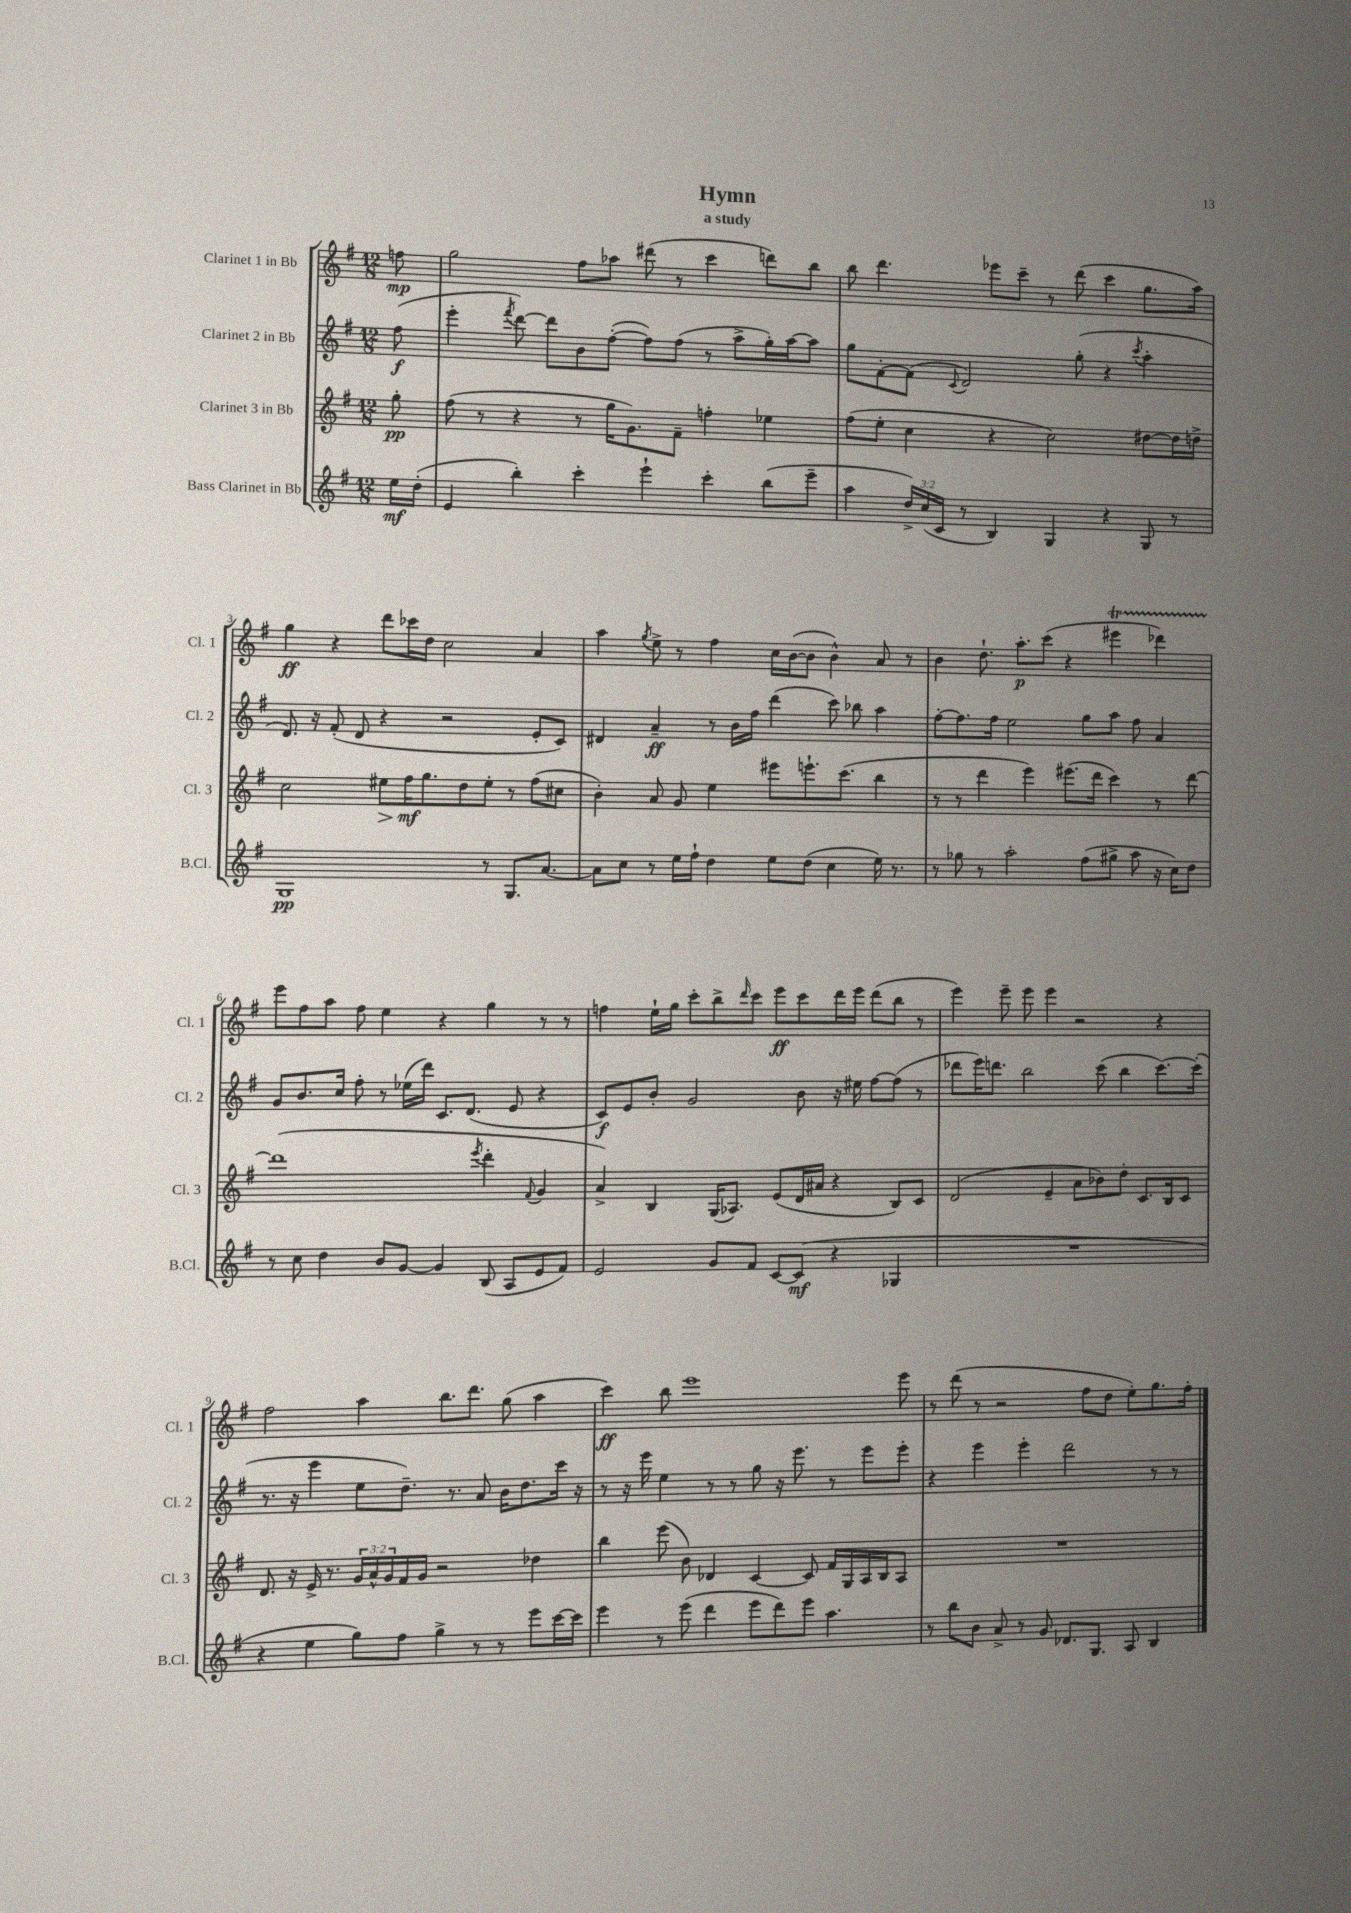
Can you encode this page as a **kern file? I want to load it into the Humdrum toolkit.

**kern	**kern	**kern	**kern
*staff4	*staff3	*staff2	*staff1
*clefG2	*clefG2	*clefG2	*clefG2
*k[f#]	*k[f#]	*k[f#]	*k[f#]
*M12/8	*M12/8	*M12/8	*M12/8
16ee	8gg'	(8ff#	8ff
(16dd'	.	.	.
=	=	=	=
4e	(8ff#	4eee'	2gg
.	8r	.	.
.	.	8qfff#	.
4bb')	4r	[8ddd)	.
.	.	8ddd]	.
4ccc'	8r	8b	8ff#
.	16gg	([8ff#'	8aa-
.	8.g)	.	.
4eee`	.	8ff#])	(8ddd#
.	8f#~	(8ff#	8r
4ccc'	4ff'	8r	4ccc
.	.	8aa^	.
(8bb	4ee-	16gg')	8ddd)
.	.	[16aa	.
8eee~	.	8aa]	8bb
=	=	=	=
4aa	(8ff#	8gg	8bb
.	8ee'	[8f#'	4.ddd
24dd^)	4cc	(8f#]	.
(24cc	.	.	.
24c	.	.	.
.	.	8qqc	.
8r	.	2d)	.
4B)	4r	.	8eee-
.	.	.	8ccc~
4G	2cc)	.	8r
.	.	(8gg'	(8ddd
4r	.	4r	4ccc
.	.	8qccc	.
8G	[8dd#	4aa'	8.gg
8r	16dd#]	.	.
.	16dd^	.	16aa)
=	=	=	=
1G	2cc	8.d)	4gg
.	.	16r	.
.	.	(8f#'	4r
.	.	8d	.
.	8ee#	4r	8ddd
.	16ff#	.	16ccc-
.	8.gg	.	16dd
.	.	2r	2cc
.	8dd	.	.
8r	8ee#'	.	.
8.G	8r	.	.
.	(8ff#	8e'	4a
[8.a	.	.	.
.	8cc#	8c)	.
=	=	=	=
8a]	4b')	4d#	4aa
8cc	.	.	.
.	.	.	8qgg
8r	8a	4a~	8ee^
16ee	8g	.	8r
16ff#`	.	.	.
4dd	4ee	8r	4ff#
.	.	16b	.
.	.	16ff#	.
8ee	8eee#	(4ddd	16cc
.	.	.	([16b
(8dd	8.eee`	.	8b]
4cc	.	8ccc)	4b^^)
.	(8.ccc	.	.
.	.	8bb-	.
16ee)	4bb	4aa	8a
8.r	.	.	.
.	.	.	8r
=	=	=	=
8r	8r	[8ff#'	4b
8gg-	8r	8.ff#]	.
8r	4ddd	.	8.dd`
.	.	16ff#	.
2aa'	.	2ee	.
.	.	.	8.aa'
.	4eee)	.	.
.	.	.	(8ccc
.	(8.eee#	.	4r
(8ff#	.	8gg	.
.	16ddd	.	.
8gg#^	4ccc)	8aa	4eee#
8aa	.	8ff#	.
16r	8r	4a	4ddd-)
16cc)	.	.	.
8dd	[8ddd	.	.
=	=	=	=
8r	(1ddd]	8g	8eee
8cc	.	8.b	8ff#
4dd	.	.	8aa
.	.	16cc	.
.	.	8ff#'	8ff#
8b	.	8r	4ee
[8g	.	(16ee-	.
.	.	16ddd)	.
4g]	.	8.c	4r
.	.	(8.d	.
.	8qeee	.	.
(8B	4ddd'	.	4gg
8A	.	8e	.
.	8qqf#	.	.
8e	4g	4r	8r
8f#)	.	.	8r
=	=	=	=
2e	4a^)	8c)	4ff
.	.	8e	.
.	4B	8b'	16ee`
.	.	.	16gg
.	.	2g	8ccc'
8g	(16G	.	8bb^
.	8.A-)	.	.
.	.	.	16qqddd
8f#	.	.	8ccc
[8c	(8e	.	8eee
(8c]	16d	8b	8ccc
.	16a#	.	.
4r	4r	16r	16ddd
.	.	16ee#	16eee
.	.	[8ff#	(8ddd
4G-	8B)	(8ff#]	8bb
.	8c	8r	8r
=	=	=	=
1.r	(2d	8ddd-	4eee)
.	.	16eee)	.
.	.	8.ddd	.
.	.	.	8eee~
.	.	2bb	8eee
.	4e~	.	4eee
.	8a	.	2r
.	8b-)	(8ccc	.
.	8dd'	4bb	.
.	8.c	.	.
.	.	[8.ccc)	4r
.	16B	.	.
.	8c	.	.
.	.	(16ccc']	.
=	=	=	=
4r	8.d	8.r	2ff#
.	16r	16r	.
4ee	16e^	4eee	.
.	8.r	.	.
8gg)	24g	8ee	4aa
.	24a^^	.	.
.	24g	.	.
8ff#	16f#	8.dd~)	.
.	16g	.	.
4gg^	2r	.	8.bb
.	.	8.r	.
.	.	.	8.ddd
8r	.	8a	.
8r	.	16b	(8gg
.	.	8.dd	.
8eee	4dd-	.	4aa
[16ccc	.	16ccc	.
16ccc]	.	16r	.
=	=	=	=
4eee	4bb	8r	4ccc)
.	.	16r	.
.	.	16eee	.
8r	(8eee	4ee	8bb
(8eee	8b)	.	1eee
4ddd	4d-	8r	.
.	.	8r	.
8eee	[4c	8gg	.
8ddd)	.	16r	.
.	.	8.eee	.
8eee	8c]	.	.
4.aa	16f#	8r	.
.	16G	.	.
.	16A	8eee	.
.	16B	.	.
.	8A	8eee'	8eee
=	=	=	=
8r	1.r	4r	8r
8bb	.	.	(8ddd
8b	.	4eee	8r
8a^	.	.	2r
8r	.	4eee'	.
8g	.	.	.
8.d-	.	2ddd	.
.	.	.	8ff#
8.G	.	.	.
.	.	.	8dd
8A	.	.	8ee')
4B	.	8r	8.gg
.	.	8r	.
.	.	.	16ff#'
==	==	==	==
*-	*-	*-	*-
